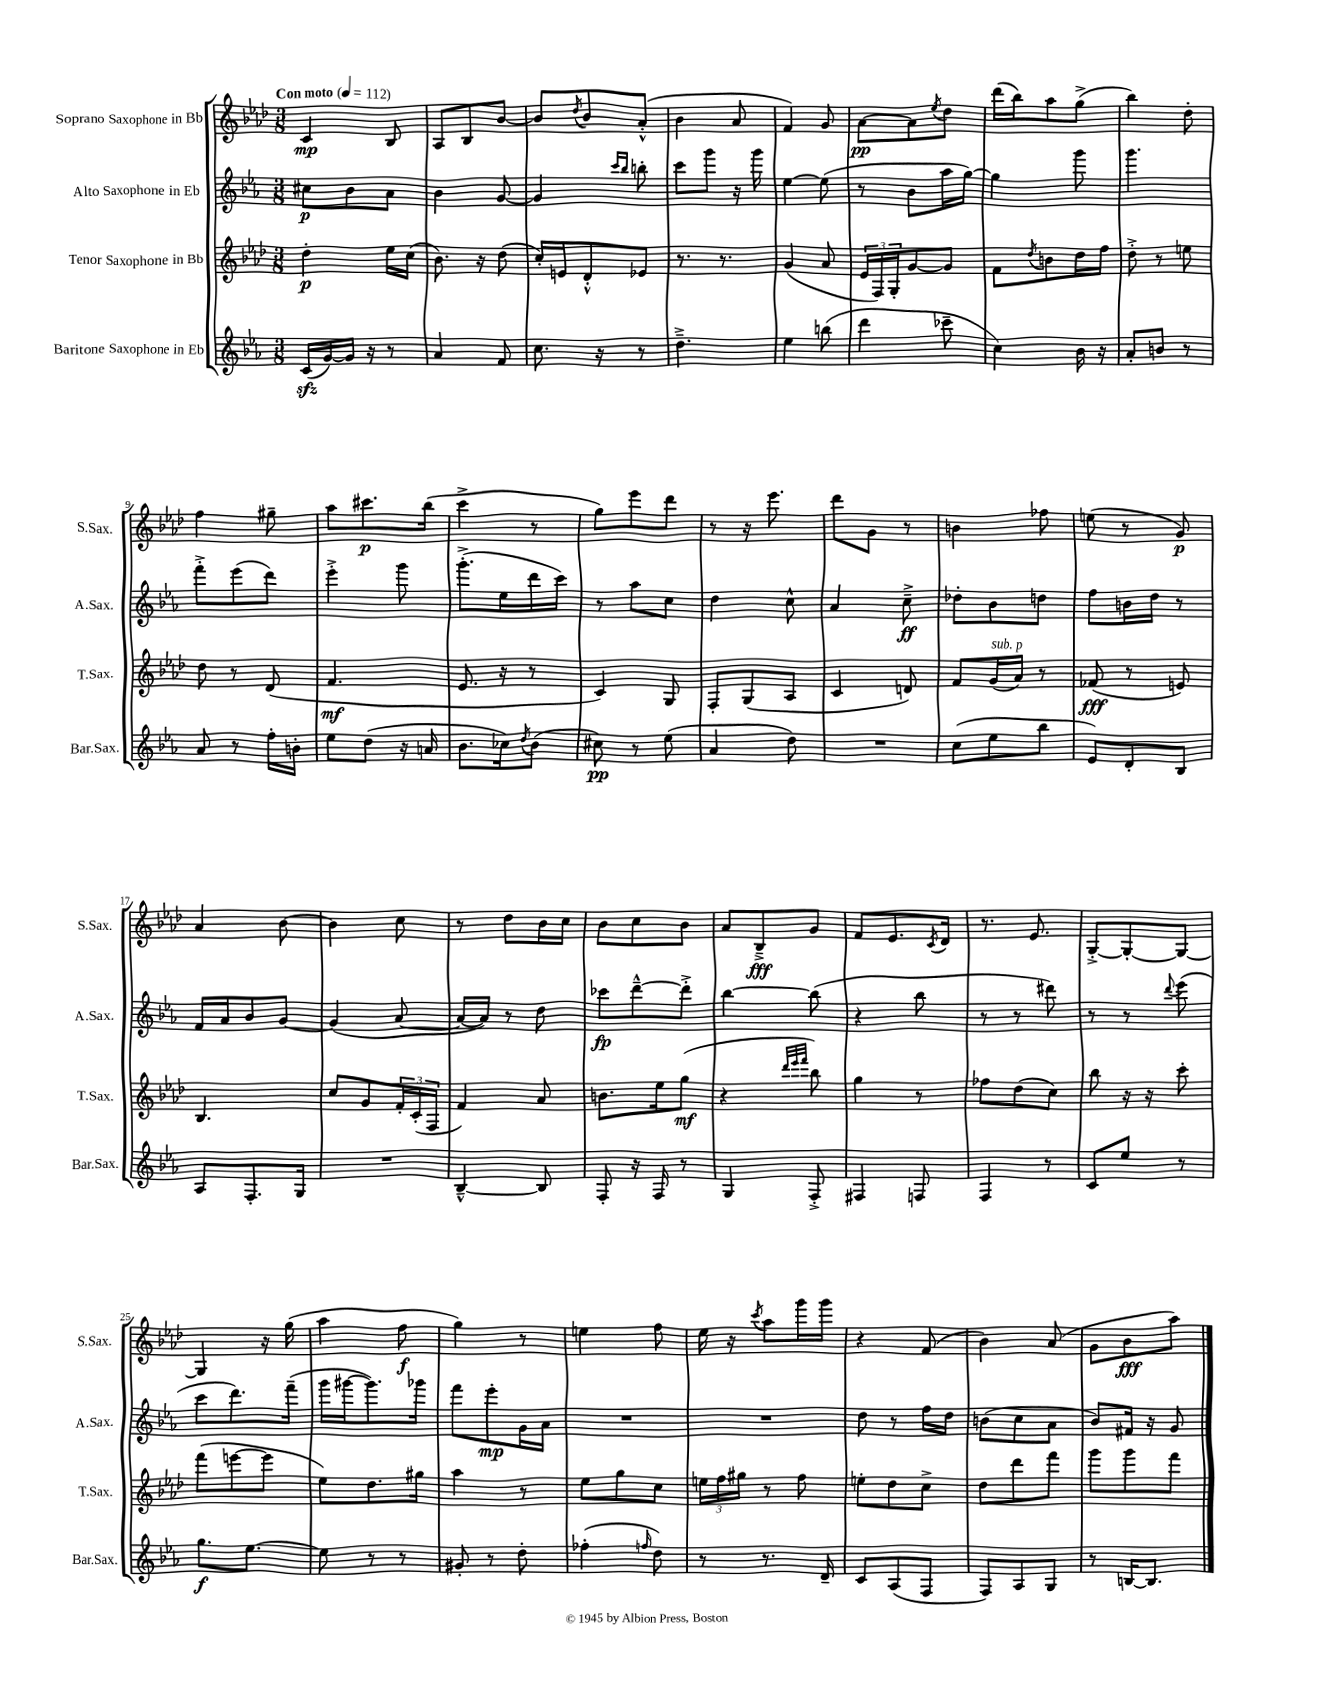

**kern	**dynam	**kern	**dynam	**kern	**dynam	**kern	**dynam
*part4	*part4	*part3	*part3	*part2	*part2	*part1	*part1
*staff4	*staff4	*staff3	*staff3	*staff2	*staff2	*staff1	*staff1
*I"Baritone Saxophone in Eb	*	*I"Tenor Saxophone in Bb	*	*I"Alto Saxophone in Eb	*	*I"Soprano Saxophone in Bb	*
*I'Bar.Sax.	*	*I'T.Sax.	*	*I'A.Sax.	*	*I'S.Sax.	*
*clefG2	*	*clefG2	*	*clefG2	*	*clefG2	*
*k[b-e-a-]	*	*k[b-e-a-d-]	*	*k[b-e-a-]	*	*k[b-e-a-d-]	*
*M3/8	*	*M3/8	*	*M3/8	*	*M3/8	*
*MM112	*	*MM112	*	*MM112	*	*MM112	*
=1	=1	=1	=1	=1	=1	=1	=1
!	!	!	!	!	!	!LO:TX:a:B:t=Con moto	!
(16czz/LL	.	4dd-'\	p	8cc#X\L	p	4c/	mp
[16g/)	.	.	.	.	.	.	.
16g/JJ]	.	.	.	8b-\	.	.	.
16r	.	.	.	.	.	.	.
8r	.	16ee-\LL	.	8a-\J	.	8B-/	.
.	.	(16cc\JJ	.	.	.	.	.
=2	=2	=2	=2	=2	=2	=2	=2
4a-/	.	8.b-\)	.	4b-\	.	8A-/L	.
.	.	.	.	.	.	8B-/	.
.	.	16r	.	.	.	.	.
8f/	.	(8dd-\	.	[8g/	.	[8b-/J	.
=3	=3	=3	=3	=3	=3	=3	=3
8.cc\	.	16cc'/LL)	.	4g/]	.	8b-/L]	.
.	.	16en/J	.	.	.	.	.
.	.	.	.	.	.	8qdd-/	.
.	.	8d-'^^/	.	.	.	8b-/	.
16r	.	.	.	.	.	.	.
.	.	.	.	16qqccc/LL	.	.	.
.	.	.	.	16qqbb-/JJ	.	.	.
8r	.	8e-X/J	.	8bbn'\	.	(8a-'^^/J	.
=4	=4	=4	=4	=4	=4	=4	=4
4.dd~^\	.	8.r	.	8ccc\L	.	4b-\	.
.	.	.	.	8ggg\J	.	.	.
.	.	8.r	.	.	.	.	.
.	.	.	.	16r	.	8a-/	.
.	.	.	.	16ggg\	.	.	.
=5	=5	=5	=5	=5	=5	=5	=5
4ee-\	.	(4g/	.	[4ee-\	.	4f/)	.
(8bbn\	.	8a-/	.	(8ee-\]	.	8g/	.
=6	=6	=6	=6	=6	=6	=6	=6
4ddd\	.	24e-/LL	.	8r	.	[8a-\L	pp
.	.	24F/)	.	.	.	.	.
.	.	24G'/J	.	.	.	.	.
.	.	[8g/	.	8b-\L	.	8a-\]	.
.	.	.	.	.	.	8qee-/	.
8ccc-X~\	.	8g/J]	.	16aa-\L	.	8dd-\J	.
.	.	.	.	[16gg\JJ)	.	.	.
=7	=7	=7	=7	=7	=7	=7	=7
4cc\)	.	8f\L	.	4gg\]	.	(16ddd-\LL	.
.	.	.	.	.	.	16bb-\J)	.
.	.	8qdd-/	.	.	.	.	.
.	.	8bn\	.	.	.	8aa-\	.
16b-\	.	16dd-\L	.	8ggg\	.	(8gg^\J	.
16r	.	16ff\JJ	.	.	.	.	.
=8	=8	=8	=8	=8	=8	=8	=8
8a-'/L	.	8dd-'^\	.	4.ggg\	.	4bb-\)	.
8bn/J	.	8r	.	.	.	.	.
8r	.	8een\	.	.	.	8dd-'\	.
!!LO:LB:g=z
=9	=9	=9	=9	=9	=9	=9	=9
8a-/	.	8dd-\	.	8fff'^\L	.	4ff\	.
8r	.	8r	.	(8eee-\	.	.	.
16ff'\LL	.	(8d-/	.	8ddd\J)	.	8gg#X~\	.
16bn'\JJ	.	.	.	.	.	.	.
=10	=10	=10	=10	=10	=10	=10	=10
8ee-\L	.	4.f/	mf	4eee-'^\	.	8aa-\L	.
(8dd\J	.	.	.	.	.	8.ccc#X\	p
16r	.	.	.	8ggg\	.	.	.
16an/	.	.	.	.	.	(16bb-\Jk	.
=11	=11	=11	=11	=11	=11	=11	=11
8.b-\L	.	8.e-/	.	(8.ggg'^\L	.	4ccc^\	.
16cc-X\k)	.	16r	.	16ee-\L	.	.	.
8qdd/	.	.	.	.	.	.	.
(8b-\J	.	8r	.	16ddd\	.	8r	.
.	.	.	.	16ccc\JJ)	.	.	.
=12	=12	=12	=12	=12	=12	=12	=12
8cc#X\)	pp	4c/)	.	8r	.	8gg\L)	.
8r	.	.	.	8aa-\L	.	8eee-\	.
(8ee-\	.	8G/	.	8cc\J	.	8ddd-\J	.
=13	=13	=13	=13	=13	=13	=13	=13
4a-/	.	8F'/L	.	4dd\	.	8r	.
.	.	(8G/	.	.	.	16r	.
.	.	.	.	.	.	8.eee-\	.
8dd\)	.	8A-/J	.	8cc^^\	.	.	.
=14	=14	=14	=14	=14	=14	=14	=14
4.r	.	4c/	.	4a-/	.	8ddd-\L	.
.	.	.	.	.	.	8g\J	.
.	.	8dn/)	.	8cc~^\	ff	8r	.
=15	=15	=15	=15	=15	=15	=15	=15
(8cc\L	.	8f/L	.	8dd-X'\L	.	4bn\	.
!	!	!LO:TX:a:i:t=sub. p	!	!	!	!	!
8ee-\	.	(16g/L	.	8b-\	.	.	.
.	.	16a-/JJ)	.	.	.	.	.
8bb-\J	.	8r	.	8ddn\J	.	8ff-X\	.
=16	=16	=16	=16	=16	=16	=16	=16
8e-/L)	.	(8f-X/	fff	8ff\L	.	(8een\	.
8d'/	.	8r	.	16bn\L	.	8r	.
.	.	.	.	16dd\JJ	.	.	.
8B-/J	.	8en/)	.	8r	.	8g/)	p
!!LO:LB:g=z
=17	=17	=17	=17	=17	=17	=17	=17
8A-/L	.	4.B-/	.	16f/LL	.	4a-/	.
.	.	.	.	16a-/J	.	.	.
8.F'/	.	.	.	8b-/	.	.	.
.	.	.	.	[8g/J	.	[8b-\	.
16G/Jk	.	.	.	.	.	.	.
=18	=18	=18	=18	=18	=18	=18	=18
4.r	.	8cc/L	.	(4g/]	.	4b-\]	.
.	.	8g/	.	.	.	.	.
.	.	24f'/L	.	[8a-/	.	8cc\	.
.	.	(24c'/	.	.	.	.	.
.	.	24F/JJ	.	.	.	.	.
=19	=19	=19	=19	=19	=19	=19	=19
[4B-~^^/	.	4f/)	.	16a-/LL_	.	8r	.
.	.	.	.	16a-/JJ])	.	.	.
.	.	.	.	8r	.	8dd-\L	.
8B-/]	.	8a-/	.	8dd\	.	16b-\L	.
.	.	.	.	.	.	16cc\JJ	.
=20	=20	=20	=20	=20	=20	=20	=20
8F'/	.	8.bn\L	.	8ccc-X\L	fp	8b-\L	.
16r	.	.	.	[8ddd~^^\	.	8cc\	.
16F/	.	16ee-\k	.	.	.	.	.
8r	.	(8gg\J	mf	8ddd'^\J]	.	8b-\J	.
=21	=21	=21	=21	=21	=21	=21	=21
4G/	.	4r	.	[4bb-\	.	8a-/L	.
.	.	.	.	.	.	8B-~^/	fff
.	.	32qqddd-/LLL	.	.	.	.	.
.	.	32qqeee-/	.	.	.	.	.
.	.	32qqfff/JJJ	.	.	.	.	.
8F'^/	.	8bb-\)	.	(8bb-\]	.	8g/J	.
=22	=22	=22	=22	=22	=22	=22	=22
4F#X/	.	4gg\	.	4r	.	8f/L	.
.	.	.	.	.	.	8.e-/	.
8Fn/	.	8r	.	8bb-\	.	.	.
.	.	.	.	.	.	8qc/	.
.	.	.	.	.	.	16d-/Jk	.
=23	=23	=23	=23	=23	=23	=23	=23
4F/	.	8ff-X\L	.	8r	.	8.r	.
.	.	(8dd-\	.	8r	.	.	.
.	.	.	.	.	.	8.e-/	.
8r	.	8cc\J)	.	8ddd#X\)	.	.	.
=24	=24	=24	=24	=24	=24	=24	=24
8c/L	.	8bb-\	.	8r	.	[8G'^/L	.
8ee-/J	.	16r	.	8r	.	8G'/_	.
.	.	16r	.	.	.	.	.
.	.	.	.	8qqddd/	.	.	.
8r	.	8ccc'\	.	(8eee-\	.	8G/J_	.
!!LO:LB:g=z
=25	=25	=25	=25	=25	=25	=25	=25
8.gg\L	f	(8fff\L	.	8ccc\L	.	4G/]	.
.	.	[8eeen\	.	8.ddd\)	.	.	.
[8.ee-\J	.	.	.	.	.	.	.
.	.	8eee\J]	.	.	.	16r	.
.	.	.	.	(16fff~\Jk	.	(16gg\	.
=26	=26	=26	=26	=26	=26	=26	=26
8ee-\]	.	8ee-\L)	.	16ggg\LL	.	4aa-\	.
.	.	.	.	[16ggg#X\J	.	.	.
8r	.	8.dd-\	.	8.ggg#\])	.	.	.
8r	.	.	.	.	.	8ff\	f
.	.	16gg#X\Jk	.	16ggg-X\Jk	.	.	.
=27	=27	=27	=27	=27	=27	=27	=27
8g#X'/	.	4aa-\	.	8fff\L	.	4gg\)	.
8r	.	.	.	8eee-'\	mp	.	.
8dd'\	.	8r	.	16g\L	.	8r	.
.	.	.	.	16a-\JJ	.	.	.
=28	=28	=28	=28	=28	=28	=28	=28
(4ff-X'\	.	8ee-\L	.	4.r	.	4een\	.
.	.	8gg\	.	.	.	.	.
16qqffn/	.	.	.	.	.	.	.
8dd\)	.	8cc\J	.	.	.	8ff\	.
=29	=29	=29	=29	=29	=29	=29	=29
8r	.	24een\LL	.	4.r	.	16ee-\	.
.	.	24ff\	.	.	.	.	.
.	.	.	.	.	.	16r	.
.	.	24gg#X\JJ	.	.	.	.	.
.	.	.	.	.	.	8qccc/	.
8.r	.	8r	.	.	.	8aa-\L	.
.	.	8ff\	.	.	.	16ggg\L	.
16d~/	.	.	.	.	.	16ggg\JJ	.
=30	=30	=30	=30	=30	=30	=30	=30
8c/L	.	8een'\L	.	8dd\	.	4r	.
(8A-/	.	8dd-\	.	8r	.	.	.
8F/J	.	8cc^\J	.	16ff\LL	.	(8f/	.
.	.	.	.	16dd\JJ	.	.	.
=31	=31	=31	=31	=31	=31	=31	=31
8F/L)	.	8dd-\L	.	(8bn\L	.	4b-\)	.
8A-/	.	8ddd-\	.	8cc\	.	.	.
8G/J	.	8fff\J	.	8a-\J	.	(8a-/	.
=32	=32	=32	=32	=32	=32	=32	=32
8r	.	8ggg\L	.	8b-/L)	.	8g\L	.
[16Bn/KL	.	8ggg\	.	16f#X/Jk	.	8b-\	fff
8.B/J]	.	.	.	16r	.	.	.
.	.	8fff\J	.	8g/	.	8aa-\J)	.
==	==	==	==	==	==	==	==
*-	*-	*-	*-	*-	*-	*-	*-
